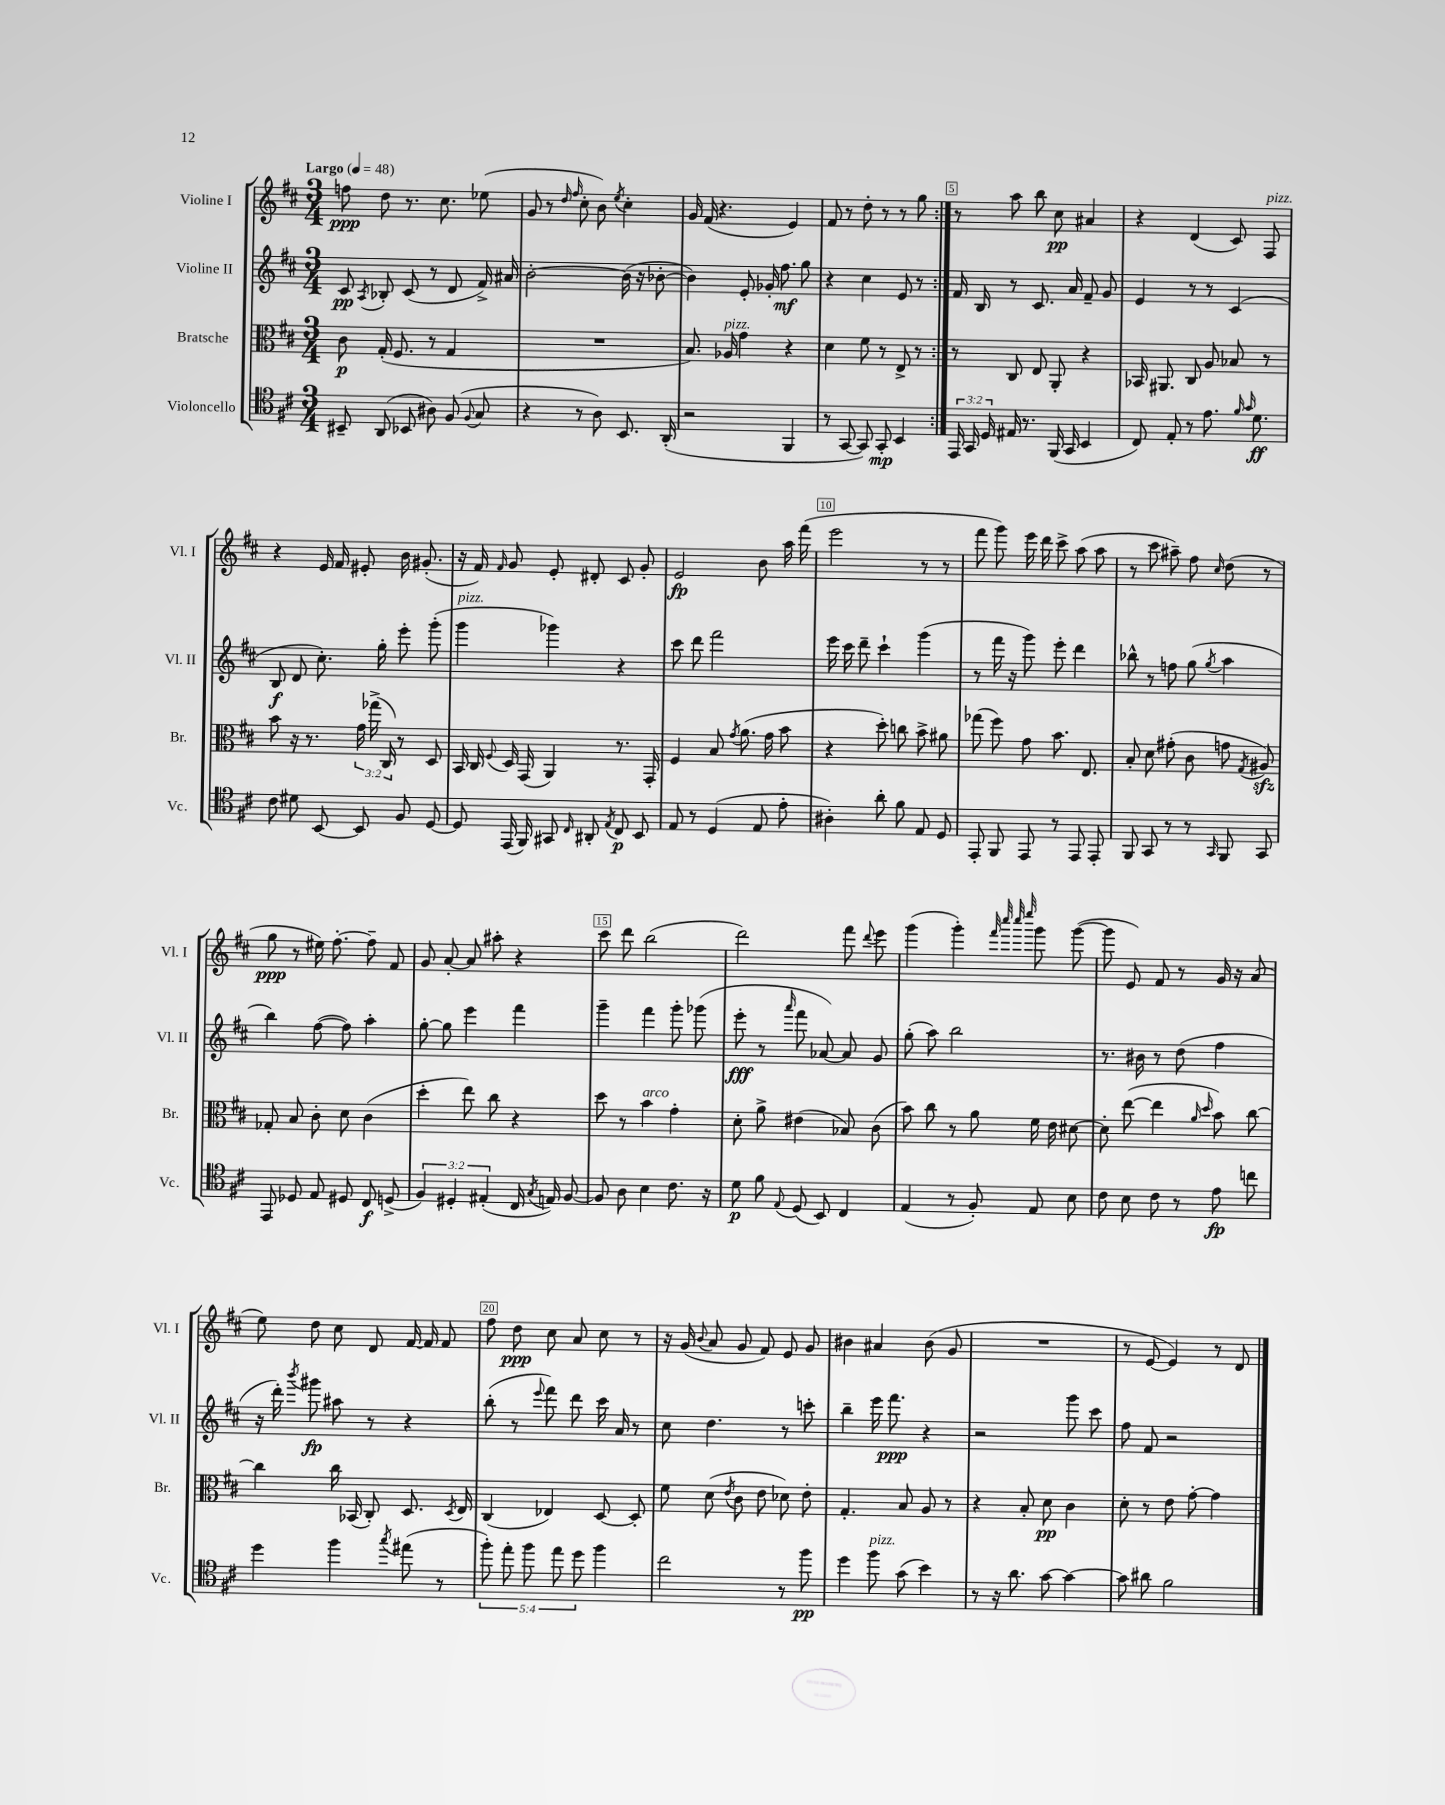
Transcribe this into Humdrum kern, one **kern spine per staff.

**kern	**dynam	**kern	**dynam	**kern	**dynam	**kern	**dynam
*part4	*part4	*part3	*part3	*part2	*part2	*part1	*part1
*staff4	*staff4	*staff3	*staff3	*staff2	*staff2	*staff1	*staff1
*I"Violoncello	*	*I"Bratsche	*	*I"Violine II	*	*I"Violine I	*
*I'Vc.	*	*I'Br.	*	*I'Vl. II	*	*I'Vl. I	*
*clefC4	*	*clefC3	*	*clefG2	*	*clefG2	*
*k[f#c#]	*	*k[f#c#]	*	*k[f#c#]	*	*k[f#c#]	*
*M3/4	*	*M3/4	*	*M3/4	*	*M3/4	*
*MM48	*	*MM48	*	*MM48	*	*MM48	*
=1	=1	=1	=1	=1	=1	=1	=1
!	!	!	!	!	!	!LO:TX:a:B:t=Largo	!
8BB#X~/	.	8c#\	p	8c#/	pp	8ffn\	ppp
.	.	.	.	8qA/	.	.	.
(8AA/	.	(16G'/	.	8B-X'/	.	8dd\	.
.	.	8.F#/	.	.	.	.	.
8BB-X/	.	.	.	(8c#/	.	8.r	.
8A#X\)	.	8r	.	8r	.	.	.
.	.	.	.	.	.	8.cc#\	.
(8F#/	.	4G/	.	8d/	.	.	.
8qqF#/	.	.	.	.	.	.	.
8G/	.	.	.	16f#^/)	.	(8ee-X\	.
.	.	.	.	16a#X/	.	.	.
=2	=2	=2	=2	=2	=2	=2	=2
4r	.	2.r	.	[2b'\	.	8g/	.
.	.	.	.	.	.	8r	.
.	.	.	.	.	.	16qqdd/	.
.	.	.	.	.	.	16qqff#/	.
8r	.	.	.	.	.	8cc#'\	.
8A\)	.	.	.	.	.	8b\)	.
.	.	.	.	.	.	8qee/	.
8.BB/	.	.	.	(16b\]	.	4cc#'\	.
.	.	.	.	16r	.	.	.
.	.	.	.	[8b-X'\	.	.	.
(16AA'/	.	.	.	.	.	.	.
=3	=3	=3	=3	=3	=3	=3	=3
2r	.	8.B/)	.	4b-\])	.	16g/	.
.	.	.	.	.	.	(16f#/	.
.	.	.	.	.	.	4.r	.
!	!	!LO:TX:a:i:t=pizz.	!	!	!	!	!
.	.	16A-X/	.	.	.	.	.
.	.	4g\	.	8e'/	.	.	.
.	.	.	.	16g-X'/	.	.	.
.	.	.	.	8.ff#\	mf	.	.
4FF#/	.	4r	.	.	.	4e/)	.
.	.	.	.	8gg\	.	.	.
=4	=4	=4	=4	=4	=4	=4	=4
8r	.	4d\	.	4r	.	8f#/	.
[8GG/	.	.	.	.	.	8r	.
8GG/])	.	8f#\	.	4cc#\	.	8dd'\	.
8GG'/	mp	8r	.	.	.	8r	.
4BB/	.	8E^/	.	8e/	.	8r	.
.	.	8r	.	8r	.	8gg\	.
=5:|!	=5:|!	=5:|!	=5:|!	=5:|!	=5:|!	=5:|!	=5:|!
24EE/	.	8r	.	16f#/	.	8r	.
24GG/	.	.	.	.	.	.	.
.	.	.	.	16B/	.	.	.
24D/	.	.	.	.	.	.	.
16E#X/	.	8C#/	.	8r	.	8aa\	.
8.r	.	.	.	.	.	.	.
.	.	8E/	.	8.c#/	.	8bb\	.
(16FF#/	.	8AA'/	.	.	.	8cc#\	pp
16GG/	.	.	.	16a/	.	.	.
4BB/	.	4r	.	8f#~/	.	4a#X/	.
.	.	.	.	8g/	.	.	.
=6	=6	=6	=6	=6	=6	=6	=6
8C#/)	.	16BB-X/	.	4e/	.	4r	.
.	.	8.AA#X/	.	.	.	.	.
8E'/	.	.	.	.	.	.	.
8r	.	8C#/	.	8r	.	(4d/	.
8.e\	.	8A/	.	8r	.	.	.
.	.	8B-X/	.	(4c#/	.	8c#/)	.
16qqf#/	.	.	.	.	.	.	.
16qqg/	.	.	.	.	.	.	.
8.d\	ff	.	.	.	.	.	.
!	!	!	!	!	!	!LO:TX:a:i:t=pizz.	!
.	.	8r	.	.	.	8F#/	.
!!LO:LB:g=z
=7	=7	=7	=7	=7	=7	=7	=7
8c#\	.	8b\	.	8B/	f	4r	.
8d#X\	.	16r	.	8d/	.	.	.
.	.	8.r	.	.	.	.	.
[8BB/	.	.	.	8.cc#'\)	.	16e/	.
.	.	.	.	.	.	16f#/	.
8BB/]	.	24g\	.	.	.	8e#X'/	.
.	.	(24gg-X^\	.	.	.	.	.
.	.	.	.	16gg'\	.	.	.
.	.	24C#/)	.	.	.	.	.
8F#/	.	8r	.	8eee'\	.	16b\	.
.	.	.	.	.	.	(8.g#X'/	.
[8D/	.	8D/	.	(8ggg'\	.	.	.
=8	=8	=8	=8	=8	=8	=8	=8
!	!	!	!	!LO:TX:a:i:t=pizz.	!	!	!
8D/]	.	16BB/	.	4ggg\	.	16r	.
.	.	16C#/	.	.	.	16f#/)	.
.	.	8qqF#/	.	.	.	16qqf#/	.
(16EE/	.	16D/	.	.	.	8g/	.
16FF#/)	.	(16GG/	.	.	.	.	.
8GG#X/	.	4AA/)	.	4ggg-X\)	.	8e'/	.
16qqC#/	.	.	.	.	.	.	.
8AA#X'/	.	.	.	.	.	8d#X'/	.
8qE/	.	.	.	.	.	.	.
8C#/	p	8.r	.	4r	.	8c#/	.
8BB/	.	.	.	.	.	8g'/	.
.	.	16GG'/	.	.	.	.	.
=9	=9	=9	=9	=9	=9	=9	=9
8E/	.	4F#/	.	8ccc#\	.	2e/	fp
8r	.	.	.	8ddd\	.	.	.
(4D/	.	8B/	.	2fff#\	.	.	.
.	.	8qg/	.	.	.	.	.
.	.	(8.a\	.	.	.	.	.
8E/	.	.	.	.	.	8b\	.
.	.	16g\	.	.	.	.	.
8e'\	.	8b\	.	.	.	16aa\	.
.	.	.	.	.	.	(16fff#\	.
=10	=10	=10	=10	=10	=10	=10	=10
4A#X'\)	.	4r	.	16eee\	.	2eee\	.
.	.	.	.	16ccc#\	.	.	.
.	.	.	.	8ddd~\	.	.	.
8a'\	.	8dd'\)	.	4ccc#`\	.	.	.
8f#\	.	8ccn\	.	.	.	.	.
8E/	.	8b^\	.	(4ggg\	.	8r	.
8D/	.	8a#X\	.	.	.	8r	.
=11	=11	=11	=11	=11	=11	=11	=11
8EE'/	.	(8gg-X\	.	8r	.	8fff#\	.
8FF#/	.	8ff#\)	.	16fff#\	.	8ggg\)	.
.	.	.	.	16r	.	.	.
8EE/	.	8g\	.	8ggg\)	.	16eee\	.
.	.	.	.	.	.	16ddd\	.
8r	.	8.b\	.	8eee'\	.	8ccc#^\	.
8EE/	.	.	.	4ddd\	.	(8aa\	.
.	.	8.E/	.	.	.	.	.
8EE'/	.	.	.	.	.	8aa\	.
=12	=12	=12	=12	=12	=12	=12	=12
8FF#/	.	8B'/	.	8bb-X^^\	.	8r	.
8GG/	.	8d\	.	8r	.	8ccc#\	.
8r	.	(8g#X'\	.	8ffn\	.	8aa#X~\)	.
8r	.	8c#\	.	(8gg\	.	8ff#\	.
16qqGG/	.	.	.	8qgg/	.	16qqcc#/	.
8FF#/	.	8gn\	.	4aa\	.	(8dd\	.
.	.	8qG/	.	.	.	.	.
8GG/	.	8A#Xzz/)	.	.	.	8r	.
!!LO:LB:g=z
=13	=13	=13	=13	=13	=13	=13	=13
8EE/	.	8G-X'/	.	4bb\)	.	8gg\	ppp
8D-X/	.	8B/	.	.	.	8r	.
8E/	.	8c#'\	.	([8ff#\	.	16ee#X\)	.
.	.	.	.	.	.	[8.ff#'\	.
8D#X/	.	8d\	.	8ff#\])	.	.	.
8C#/	f	(4c#\	.	4aa'\	.	8ff#~\]	.
(8Dn^/	.	.	.	.	.	8f#/	.
=14	=14	=14	=14	=14	=14	=14	=14
6F#/)	.	4dd'\	.	[8gg'\	.	8g/	.
.	.	.	.	8gg\]	.	[8a'/	.
6D#X'/	.	.	.	.	.	.	.
.	.	8ee\)	.	4eee\	.	8a/]	.
(6E#X'/	.	.	.	.	.	.	.
.	.	8cc#\	.	.	.	8aa#X'\	.
16C#/	.	4r	.	4fff#\	.	4r	.
8qG/	.	.	.	.	.	.	.
16En/)	.	.	.	.	.	.	.
[8F#/	.	.	.	.	.	.	.
=15	=15	=15	=15	=15	=15	=15	=15
8F#/]	.	8dd\	.	4ggg~\	.	8ccc#\	.
8A\	.	8r	.	.	.	8ddd\	.
!	!	!LO:TX:a:i:t=arco	!	!	!	!	!
4B\	.	4b\	.	4fff#\	.	(2bb\	.
8.c#\	.	4g'\	.	8ggg'\	.	.	.
.	.	.	.	(8ggg-X\	.	.	.
16r	.	.	.	.	.	.	.
=16	=16	=16	=16	=16	=16	=16	=16
8d\	p	8d'\	.	8eee'\	fff	2ddd\)	.
8f#\	.	8a^\	.	8r	.	.	.
8qqE/	.	.	.	16qqaaa/	.	.	.
(8D/	.	(4e#X\	.	8fff#\	.	.	.
8BB/)	.	.	.	[8a-X/)	.	.	.
4C#/	.	8B-X/)	.	8a-/]	.	8fff#\	.
.	.	.	.	.	.	8qqddd/	.
.	.	(8c#\	.	8g/	.	8eee\	.
=17	=17	=17	=17	=17	=17	=17	=17
(4E/	.	8b\)	.	(8gg'\	.	(4ggg\	.
.	.	8cc#\	.	8aa\)	.	.	.
8r	.	8r	.	2bb\	.	4ggg'\)	.
8F#'/)	.	8a\	.	.	.	.	.
.	.	.	.	.	.	32qqfff#/	.
.	.	.	.	.	.	32qqcccc#/	.
.	.	.	.	.	.	32qqcccc#/	.
.	.	.	.	.	.	32qqeeee/	.
8E/	.	16f#\	.	.	.	8ggg\	.
.	.	16e\	.	.	.	.	.
8B\	.	[8d#X\	.	.	.	([8ggg\	.
=18	=18	=18	=18	=18	=18	=18	=18
8c#\	.	8d#'\]	.	8.r	.	8ggg\]	.
8B\	.	([8ee\	.	.	.	8e/)	.
.	.	.	.	16b#X\	.	.	.
8c#\	.	4ee\]	.	8r	.	8f#/	.
8r	.	.	.	(8dd\	.	8r	.
.	.	16qqa/	.	.	.	.	.
.	.	16qqdd/	.	.	.	.	.
8e\	fp	8b\)	.	4ff#\	.	16g/	.
.	.	.	.	.	.	16r	.
8ccn\	.	[8cc#\	.	.	.	(8a/	.
!!LO:LB:g=z
=19	=19	=19	=19	=19	=19	=19	=19
4dd\	.	4cc#\]	.	16r	.	8ee\)	.
.	.	.	.	16ddd'\)	.	.	.
.	.	.	.	8qbbb/	.	.	.
.	.	.	.	8ggg#X\	fp	8dd\	.
4ff#\	.	16cc#\	.	8aa#X\	.	8cc#\	.
.	.	(16BB-X/	.	.	.	.	.
.	.	8C#'/)	.	8r	.	8d/	.
8qgg/	.	.	.	.	.	.	.
(8ee#X\	.	8.D/	.	4r	.	[16f#/	.
.	.	.	.	.	.	16f#/]	.
8r	.	.	.	.	.	8f#/	.
.	.	8qD/	.	.	.	.	.
.	.	16E/	.	.	.	.	.
=20	=20	=20	=20	=20	=20	=20	=20
10ff#'\)	.	(4C#/	.	(8bb'\	.	8ff#\	.
10ee'\	.	.	.	.	.	.	.
.	.	.	.	8r	.	8dd\	ppp
10ff#\	.	.	.	.	.	.	.
.	.	.	.	8qqeee/	.	.	.
.	.	4E-X/)	.	8fff#\)	.	8cc#\	.
10ee\	.	.	.	.	.	.	.
.	.	.	.	8ddd\	.	8a/	.
10dd\	.	.	.	.	.	.	.
4ff#\	.	[8D/	.	16ccc#\	.	8cc#\	.
.	.	.	.	16a/	.	.	.
.	.	8D'/]	.	8r	.	8r	.
=21	=21	=21	=21	=21	=21	=21	=21
2cc#\	.	8f#\	.	8cc#\	.	16r	.
.	.	.	.	.	.	(16g/	.
.	.	.	.	.	.	8qqb/	.
.	.	(8d\	.	4.dd\	.	8a/	.
.	.	8qe/	.	.	.	.	.
.	.	8c#\	.	.	.	8g/	.
.	.	8e\	.	.	.	8f#/)	.
8r	.	8d-X\)	.	8r	.	8e/	.
8ff#\	pp	8e'\	.	8cccn'\	.	8g/	.
=22	=22	=22	=22	=22	=22	=22	=22
4dd\	.	4.G'/	.	4bb~\	.	4b#X\	.
!LO:TX:a:i:t=pizz.	!	!	!	!	!	!	!
8ff#\	.	.	.	16eee\	.	4a#X/	.
.	.	.	.	8.fff#\	ppp	.	.
(8g\	.	8B/	.	.	.	.	.
4b\)	.	8A/	.	4r	.	(8b#\	.
.	.	8r	.	.	.	8g/	.
=23	=23	=23	=23	=23	=23	=23	=23
8r	.	4r	.	2r	.	2.r	.
16r	.	.	.	.	.	.	.
8.a\	.	.	.	.	.	.	.
.	.	8B'/	.	.	.	.	.
[8g\	.	8d\	pp	.	.	.	.
4g\_	.	4c#\	.	8ggg\	.	.	.
.	.	.	.	8ccc#\	.	.	.
=24	=24	=24	=24	=24	=24	=24	=24
8g\]	.	8d'\	.	8ff#\	.	8r	.
8a#X\	.	8r	.	8f#/	.	[8e/	.
2f#\	.	8e\	.	2r	.	4e/])	.
.	.	[8g'\	.	.	.	.	.
.	.	4g\]	.	.	.	8r	.
.	.	.	.	.	.	8d/	.
==	==	==	==	==	==	==	==
*-	*-	*-	*-	*-	*-	*-	*-
